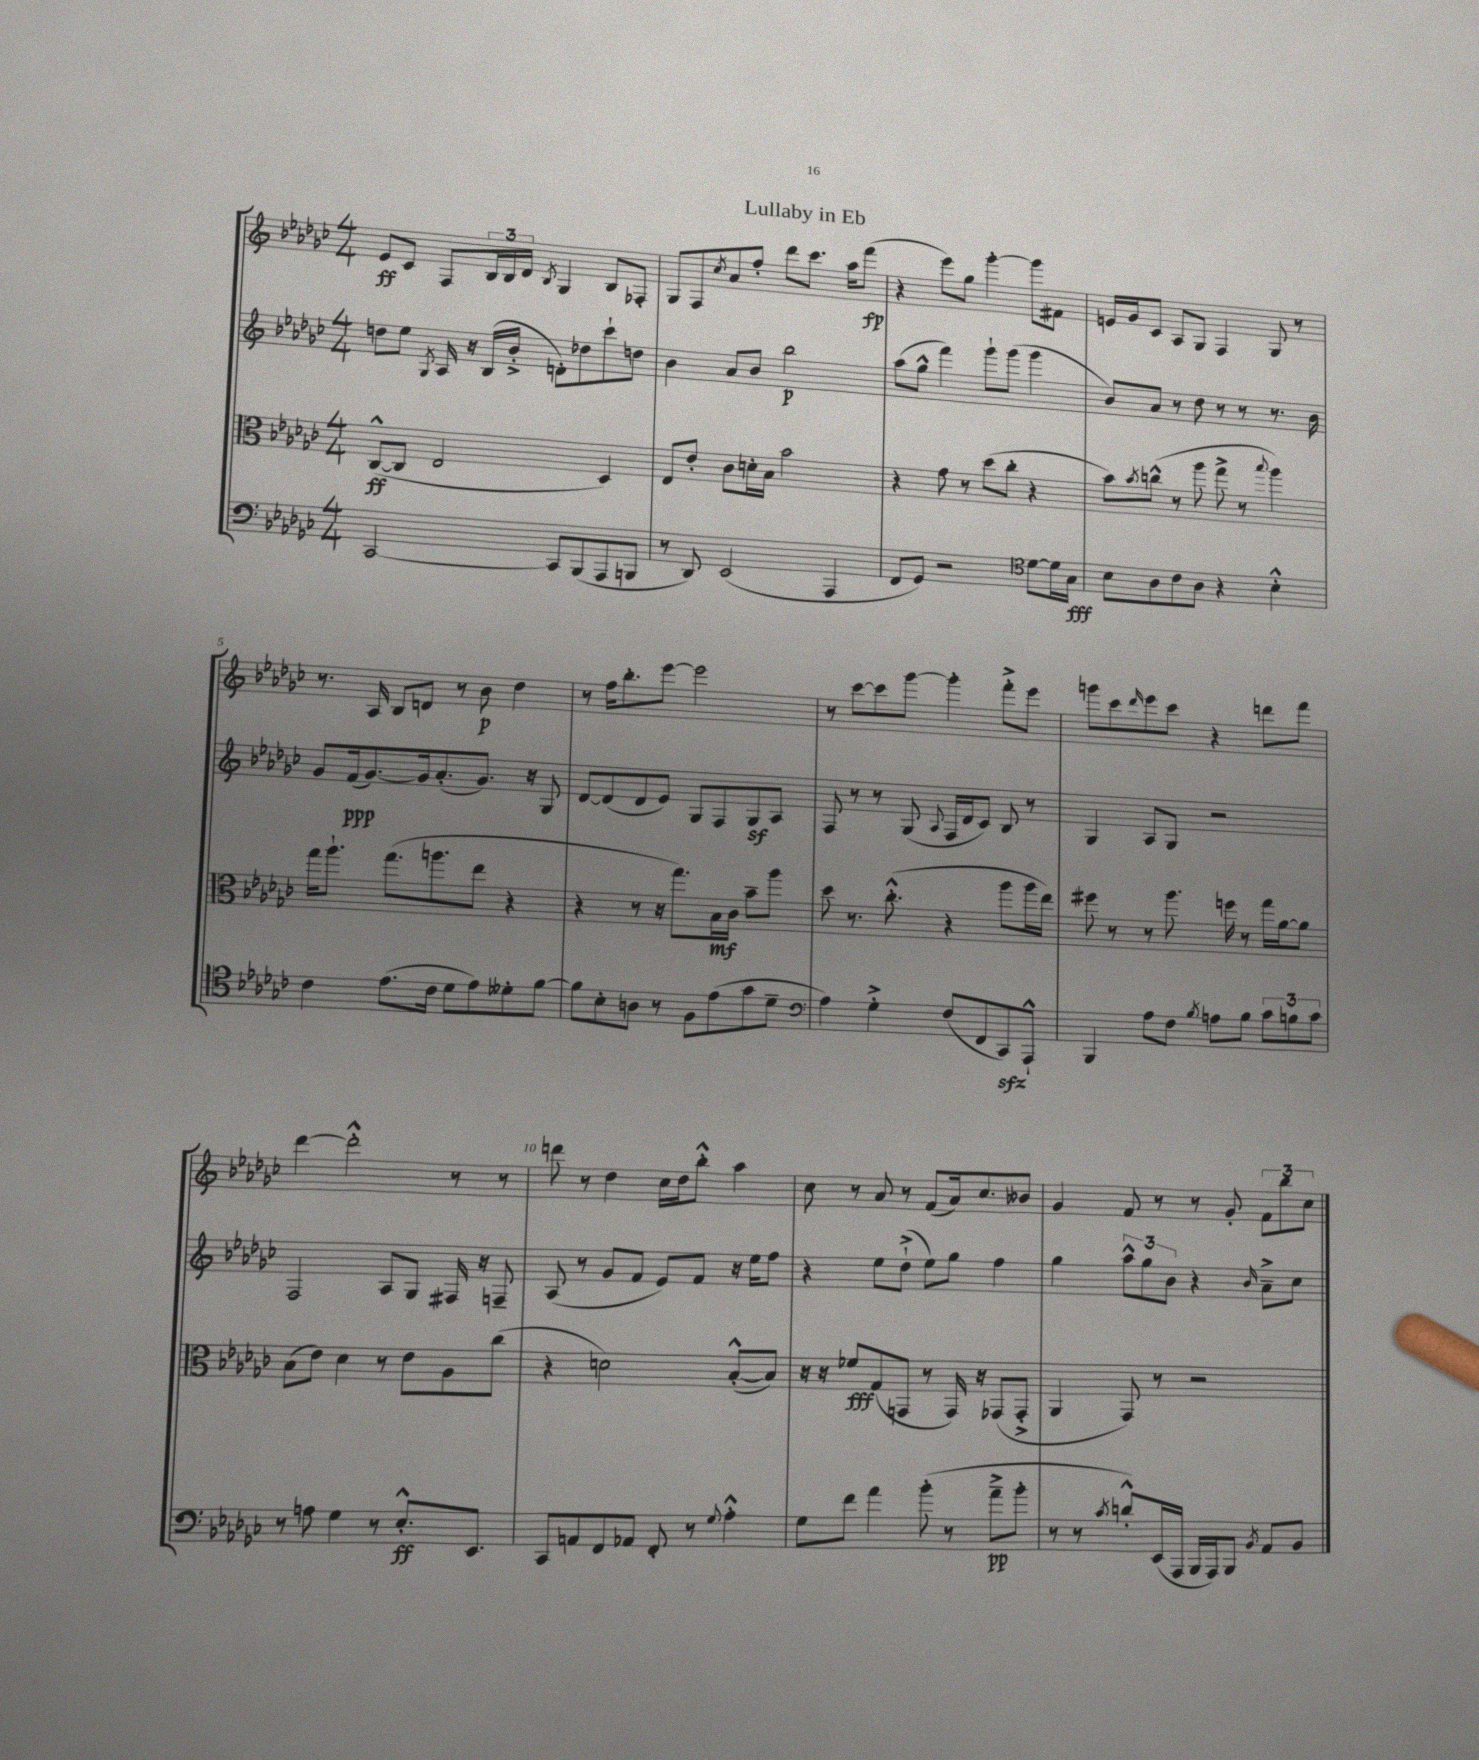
\header { title = "Lullaby in Eb" }
<<
\new StaffGroup <<
\new Staff = "s0" {
    \clef treble \key ges \major \numericTimeSignature \time 4/4
    ees'8\ff ces'8 f8 \tuplet 3/2 { bes16 bes16 des'16 } \acciaccatura { bes8 } ges4 bes8 fes8-. |
    ges8 f8 \acciaccatura { ces''8 } aes'8 f''8-. des'''8 ces'''8. aes''16 f'''8\fp( |
    r4 ees'''8) ges''8 ges'''4~-. ges'''8 fis'8 |
    e'16 ges'16 ces'8 aes8 ges8 f4 ges8 r8 |
    r8. aes16 bes8 d'8 r8 bes'8\p des''4 |
    r8 f''16 bes''8.-. ees'''8~ ees'''2 |
    r8 ces'''8~ ces'''8 ges'''8~ ges'''4-. f'''8-.-> ees'''8 |
    g'''8 ces'''8 \grace { des'''16 } ees'''8 ces'''8 r4 d'''8 f'''8 |
    des'''4~ des'''2-.-^ r8 r8 |
    d'''8 r8 des''4 ces''16 des''16 bes''8-.-^ aes''4 |
    ces''8 r8 aes'8 r8 f'8( aes'16) ces''8. beses'8 |
    ges'4 f'8 r8 r8 ges'8-. \tuplet 3/2 { f'8 bes''8 ces''8 } \bar "|." |
}
\new Staff = "s1" {
    \clef treble \key ges \major \numericTimeSignature \time 4/4
    d''8 ees''8 \acciaccatura { ges8 } aes16 r16 bes16( bes'16-.-> d'8-.) des''8 ces'''8-! d''8 |
    bes'4 aes'8 bes'8 bes''2\p |
    aes''8( ges''8-^ f'''4) ges'''8-! ges'''8( ges'''4 |
    bes'8) aes'8 r8 des''8 r8 r8 r8. bes'16 |
    ges'8 f'16\ppp( ges'8.~) ges'16 aes'8.-.( ges'8.) r16 ges8 |
    des'8~ des'8( des'8 ees'8) ges8 f8 ges8\sf aes8 |
    f8 r8 r8 ges8( \appoggiatura { aes8 } f16 des'16 ces'8) bes8 r8 |
    ges4 aes8 ges8 r2 |
    f2 aes8 ges8 fis16 r16 f8-- |
    aes8( r8 ges'8 f'8 ees'8) f'8 r16 ees''16 f''8 |
    r4 ees''8 des''8-!->( ees''8) ges''8 f''4 |
    ges''4 \tuplet 3/2 { aes''8-^ ges''8 bes'8 } r4 \grace { bes'16 } aes'8---> ces''8 \bar "|." |
}
\new Staff = "s2" {
    \clef alto \key ges \major \numericTimeSignature \time 4/4
    ces8~-^\ff( ces8 ees2 des4) |
    ees8 ees'8-. ces'8 d'16-. bes16 bes'2 |
    r4 ges'8 r8 des''8( ces''8-. r4 |
    bes'8) \acciaccatura { bes'8 } c''8-^( r8 aes''8 ges''8-> r8 \appoggiatura { bes''8 } aes''4) |
    ges''16 aes''8.-! ges''8.( a''8. ees''8 r4 |
    r4 r8 r16 ges''8.) bes16\mf ces'16 bes'8-- aes''8 |
    des''8 r8. ces''8.-.-^( r4 aes''8 aes''16 ees''16) |
    fis''8 r8 r8 aes''8. f''16 r8 ges''16 aes'16~ aes'8 |
    bes8( ees'8) des'4 r8 ees'8 aes8 ces''8( |
    r4 d'2) bes8~-.-^( bes8) |
    r16 r16 fes'8\fff ges8( g,8 r8 g,16) r16 ges,8( ges,8-.-> |
    aes,4 ges,8) r8 r2 \bar "|." |
}
\new Staff = "s3" {
    \clef bass \key ges \major \numericTimeSignature \time 4/4
    ces,2~ ces,8 bes,,8( aes,,8 b,,8 |
    r8 des,8) ees,2( aes,,4 |
    f,8 ges,8) r2 \clef tenor des'8~ des'16 ges16\fff |
    bes8 aes8 ces'8 aes8 r4 bes4-.-^ |
    ces'4 ees'8.( ces'16 des'8 ees'8) deses'8-. f'8~ |
    f'8 bes8-. a8 r8 f8 ees'8( ges'8 des'8-- |
    \clef bass aes4) ges4-.-> f8( f,8 ces,8\sfz) aes,,8-!-^ |
    bes,,4 aes8 f8 \acciaccatura { bes8 } a8 bes8 \tuplet 3/2 { ces'8 b8 ces'8 } |
    r8 a8 ges4 r8 ees8.-.-^\ff ees,8. |
    ces,8 a,8 f,8 aes,8 f,8-. r8 \appoggiatura { ges8 } aes4-.-^ |
    ges8 f'8 aes'4 bes'8-.( r8 aes'8--->\pp bes'8-. |
    r8 r8 \acciaccatura { ces'8 } d'8-.-^) ees,16( aes,,16 bes,,16 aes,,16) bes,,8 \acciaccatura { bes,8 } aes,8 bes,8 \bar "|." |
}
>>
>>
\layout { \context { \Score \override BarNumber.break-visibility = ##(#f #t #t) barNumberVisibility = #(every-nth-bar-number-visible 5) } }
